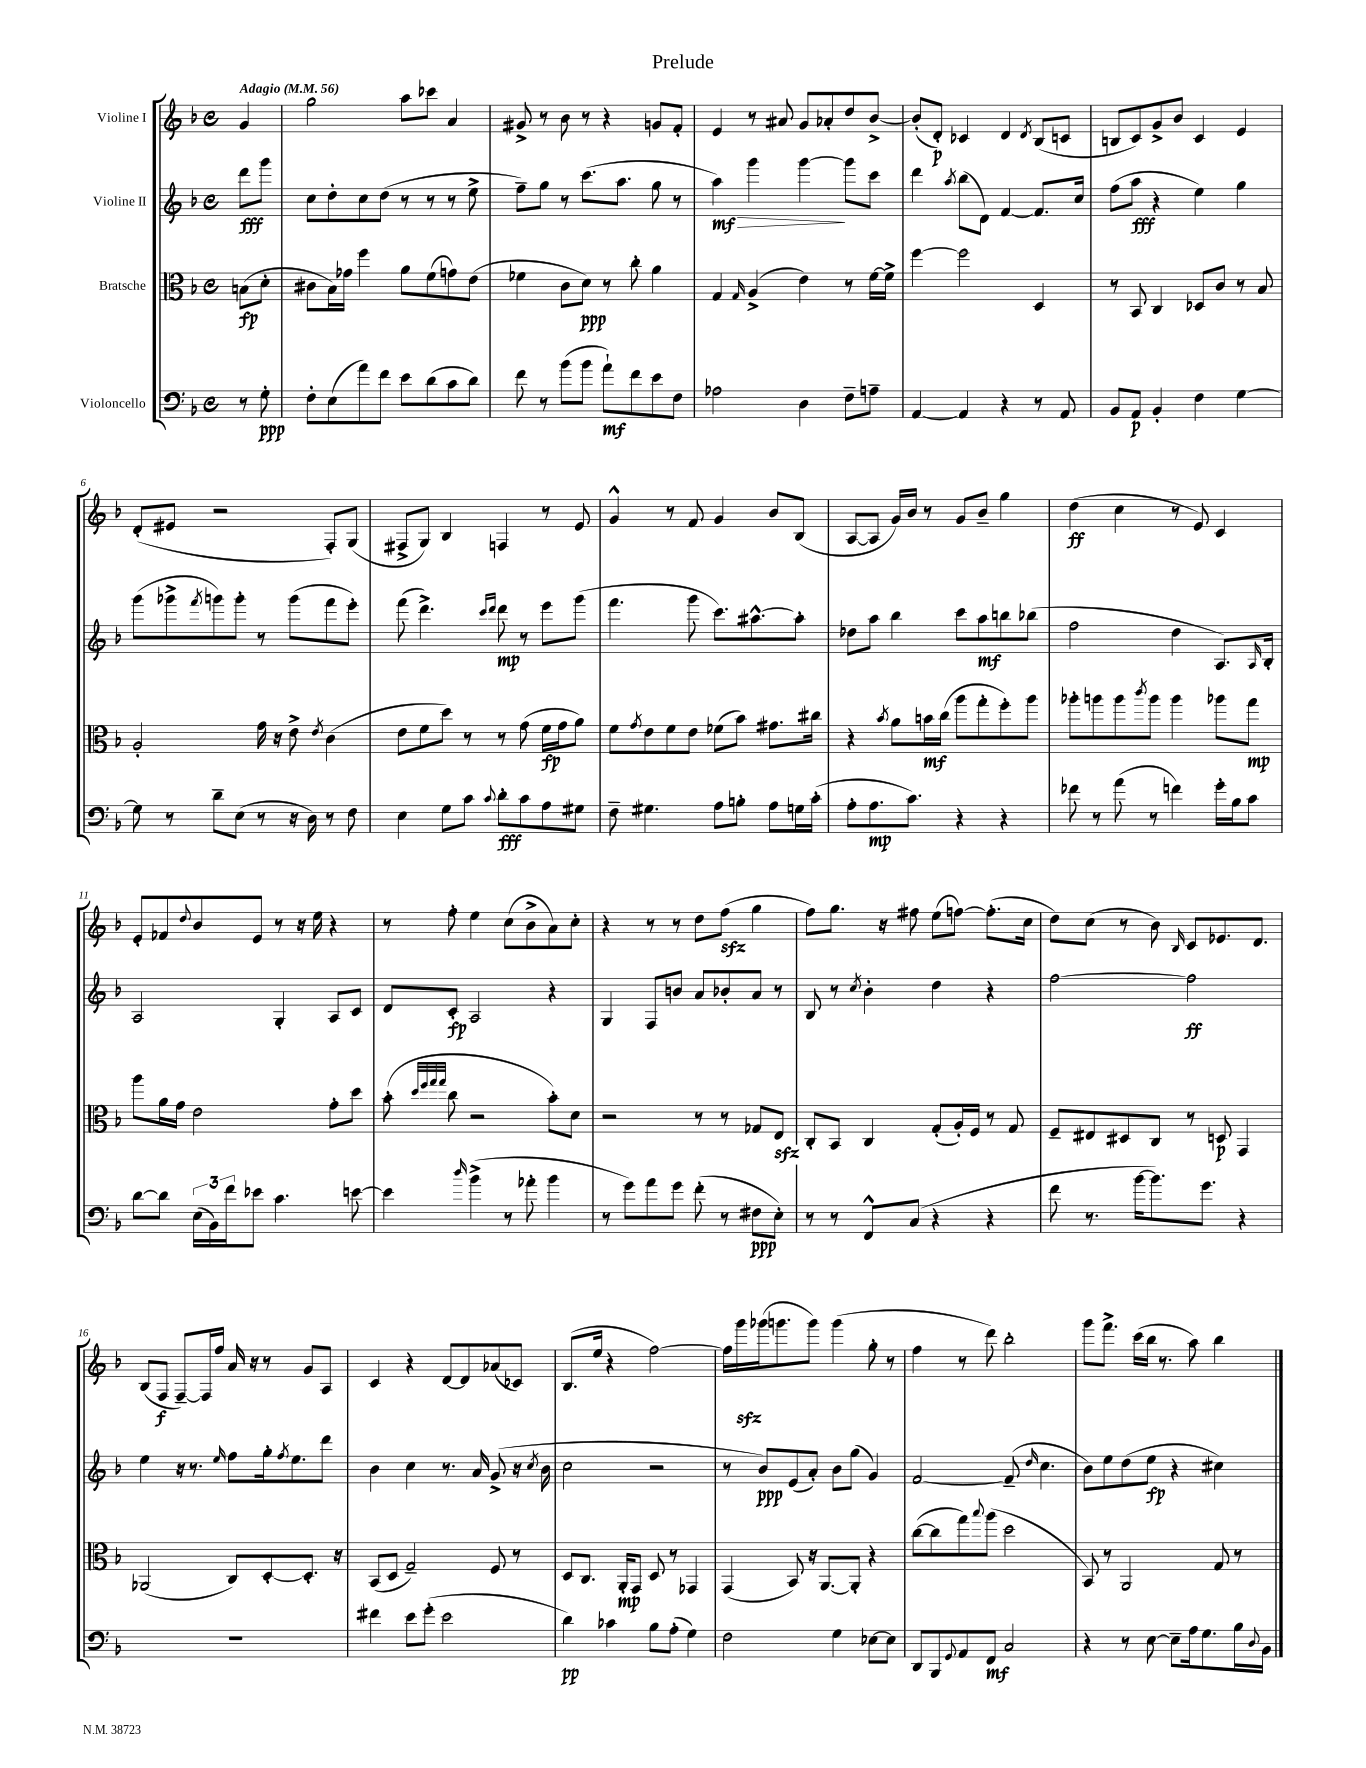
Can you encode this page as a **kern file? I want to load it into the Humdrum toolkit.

**kern	**dynam	**kern	**dynam	**kern	**dynam	**kern	**dynam
*part4	*part4	*part3	*part3	*part2	*part2	*part1	*part1
*staff4	*staff4	*staff3	*staff3	*staff2	*staff2	*staff1	*staff1
*I"Violoncello	*	*I"Bratsche	*	*I"Violine II	*	*I"Violine I	*
*clefF4	*	*clefC3	*	*clefG2	*	*clefG2	*
*k[b-]	*	*k[b-]	*	*k[b-]	*	*k[b-]	*
*M4/4	*	*M4/4	*	*M4/4	*	*M4/4	*
*met(c)	*	*met(c)	*	*met(c)	*	*met(c)	*
*MM56	*	*MM56	*	*MM56	*	*MM56	*
=	=	=	=	=	=	=	=
!	!	!	!	!	!	!LO:TX:a:B:t=Adagio	!
8r	.	(8Bn\L	fp	8ddd\L	fff	4g/	.
8G'\	ppp	8d'\J	.	8ggg\J	.	.	.
=1	=1	=1	=1	=1	=1	=1	=1
8F'\L	.	8c#X\L	.	8cc\L	.	2gg\	.
(8E\	.	16B-\L)	.	8dd'\	.	.	.
.	.	16g-X\JJ	.	.	.	.	.
8a\)	.	4ff\	.	8cc\	.	.	.
8f\J	.	.	.	(8dd\J	.	.	.
8e\L	.	8a\L	.	8r	.	8aa\L	.
(8d\	.	(8f\	.	8r	.	8ccc-X\J	.
8c\	.	8gn\)	.	8r	.	4a/	.
8d\J)	.	(8e\J	.	8ee^\	.	.	.
=2	=2	=2	=2	=2	=2	=2	=2
8f\	.	4f-X\	.	8ff~\L)	.	8g#X^/	.
8r	.	.	.	8gg\J	.	8r	.
(8b-\L	.	8c\L	.	8r	.	8b-\	.
8b-\J	.	8d\J)	ppp	(8.ccc\L	.	8r	.
8a`\L)	mf	8r	.	.	.	4r	.
.	.	.	.	8.aa\J	.	.	.
8f\	.	8cc'\	.	.	.	.	.
8e\	.	4a\	.	8gg\	.	8gn/L	.
8F\J	.	.	.	8r	.	8f'/J	.
=3	=3	=3	=3	=3	=3	=3	=3
!	!	!	!	!	!LO:HP:b	!	!
2A-X\	.	4G/	.	4aa\)	> mf	4e/	.
.	.	16qqG/	.	.	.	.	.
.	.	(4A^/	.	4ggg\	.	8r	.
.	.	.	.	.	.	8a#X/	.
4D\	.	4e\)	.	[4ggg\	.	8g/L	.
.	.	.	.	.	.	8a-X'/	.
8F~\L	.	8r	.	8ggg\L]	]	8dd/	.
8An~\J	.	[16f\LL	.	8ccc\J	.	[8b-^/J	.
.	.	16f^\JJ]	.	.	.	.	.
=4	=4	=4	=4	=4	=4	=4	=4
[4AA/	.	[4ff\	.	4ddd\	.	(8b-'/L]	.
.	.	.	.	.	.	8d'/J)	p
.	.	.	.	8qaa/	.	.	.
4AA/]	.	2ff\]	.	(8bb-\L	.	4c-X/	.
.	.	.	.	8d\J)	.	.	.
4r	.	.	.	[4f/	.	4d/	.
.	.	.	.	.	.	8qd/	.
8r	.	4D/	.	8.f/L]	.	(8B-/L	.
8AA/	.	.	.	.	.	8cn/J	.
.	.	.	.	16cc/Jk	.	.	.
=5	=5	=5	=5	=5	=5	=5	=5
8BB-/L	.	8r	.	(8ff\L	.	8Bn/L	.
8AA/J	p	8BB-/	.	8aa\J	fff	8c/)	.
4BB-'/	.	4C/	.	4r	.	8g^/	.
.	.	.	.	.	.	8b-/J	.
4F\	.	8D-X/L	.	4ee\)	.	4c/	.
.	.	8c/J	.	.	.	.	.
[4G\	.	8r	.	4gg\	.	4e/	.
.	.	8B-/	.	.	.	.	.
!!LO:LB:g=z
=6	=6	=6	=6	=6	=6	=6	=6
8G\]	.	2A'/	.	(8ggg\L	.	(8d'/L	.
8r	.	.	.	8ggg-X^\	.	8e#X/J	.
.	.	.	.	8qfff/	.	.	.
8d~\L	.	.	.	8gggn\)	.	2r	.
(8E\J	.	.	.	8ggg'\J	.	.	.
8r	.	16g\	.	8r	.	.	.
.	.	16r	.	.	.	.	.
16r	.	8e^\	.	(8ggg\L	.	.	.
16D\)	.	.	.	.	.	.	.
.	.	8qe/	.	.	.	.	.
8r	.	(4c\	.	8fff\	.	8F'/L)	.
8F\	.	.	.	8eee'\J)	.	(8G/J	.
=7	=7	=7	=7	=7	=7	=7	=7
4E\	.	8e\L	.	(8fff\	.	8F#X^/L	.
.	.	8f\	.	4.ddd^\)	.	8G/J)	.
8G\L	.	8dd\J)	.	.	.	4B-/	.
8c\J	.	8r	.	.	.	.	.
.	.	.	.	16qqccc/LL	.	.	.
8qqc/	.	.	.	16qqddd/JJ	.	.	.
8d'\L	fff	8r	.	8ddd\	mp	4Fn/	.
8c\	.	(8g\	.	8r	.	.	.
8A\	.	16f\LL	fp	8eee\L	.	8r	.
.	.	16g\J	.	.	.	.	.
8G#X\J	.	8a\J)	.	(8ggg\J	.	8e/	.
=8	=8	=8	=8	=8	=8	=8	=8
8F~\	.	8f\L	.	4.fff\	.	4g^^/	.
.	.	8qg/	.	.	.	.	.
4.G#X\	.	8e\	.	.	.	.	.
.	.	8f\	.	.	.	8r	.
.	.	8e\J	.	8ggg\	.	8f/	.
8A\L	.	(8f-X\L	.	8.ccc\L)	.	4g/	.
8Bn'\J	.	8b-\J)	.	.	.	.	.
.	.	.	.	[8.aa#X^^\	.	.	.
8A\L	.	8.g#X\L	.	.	.	8b-/L	.
16Gn\L	.	.	.	8aa#'\J]	.	(8B-/J	.
(16c'\JJ	.	16cc#X\Jk	.	.	.	.	.
=9	=9	=9	=9	=9	=9	=9	=9
8A'\L	.	4r	.	8dd-X\L	.	[8A/L	.
8.A\	mp	.	.	8aa\J	.	8A/J]	.
.	.	8qb-/	.	.	.	.	.
.	.	8a\L	.	4bb-\	.	16g/LL)	.
8.c\J)	.	.	.	.	.	16b-/JJ	.
.	.	16bn\L	mf	.	.	8r	.
.	.	(16cc\JJ	.	.	.	.	.
4r	.	8aa\L	.	8ccc\L	.	8g/L	.
.	.	8gg'\	.	8aa\	mf	8b-~/J	.
4r	.	8ff'\)	.	8bbn\	.	4gg\	.
.	.	8aa\J	.	(8bb-X\J	.	.	.
=10	=10	=10	=10	=10	=10	=10	=10
8f-X\	.	8aa-X'\L	.	2ff\	.	(4dd\	ff
8r	.	8aan\	.	.	.	.	.
(8a\	.	8aa\	.	.	.	4cc\	.
.	.	8qccc/	.	.	.	.	.
8r	.	8aa\J	.	.	.	.	.
4fn\)	.	4aa\	.	4dd\	.	8r	.
.	.	.	.	.	.	8e/)	.
16g'\LL	.	8aa-X\L	.	8.A/L)	.	4c/	.
16B-\J	.	.	.	.	.	.	.
8c\J	.	8gg\J	mp	.	.	.	.
.	.	.	.	16qqA/	.	.	.
.	.	.	.	16B-'/Jk	.	.	.
!!LO:LB:g=z
=11	=11	=11	=11	=11	=11	=11	=11
[8d\L	.	8aa\L	.	2A/	.	8e'/L	.
8d\J]	.	16a\L	.	.	.	8f-X/	.
.	.	16g\JJ	.	.	.	.	.
.	.	.	.	.	.	8qqdd/	.
(24E\LL	.	2e\	.	.	.	8b-/	.
24BB-\)	.	.	.	.	.	.	.
24f\J	.	.	.	.	.	.	.
8e-X\J	.	.	.	.	.	8e/J	.
4.c\	.	.	.	4G'/	.	8r	.
.	.	.	.	.	.	16r	.
.	.	.	.	.	.	16ee\	.
.	.	8g'\L	.	8A/L	.	4r	.
[8en\	.	8dd\J	.	8c/J	.	.	.
=12	=12	=12	=12	=12	=12	=12	=12
4e\]	.	(8b-'\	.	8d/L	.	8r	.
.	.	32qqdd/LLL	.	.	.	.	.
.	.	32qqff/	.	.	.	.	.
.	.	32qqgg/	.	.	.	.	.
.	.	32qqgg/JJJ	.	.	.	.	.
.	.	8cc\	.	8c'/J	fp	8ff'\	.
16qqdd/	.	.	.	.	.	.	.
(4b-^\	.	2r	.	2A/	.	4ee\	.
8r	.	.	.	.	.	(8cc\L	.
8a-X'\	.	.	.	.	.	8b-^\	.
4b-\	.	8b-'\L)	.	4r	.	8a\)	.
.	.	8d\J	.	.	.	8cc'\J	.
=13	=13	=13	=13	=13	=13	=13	=13
8r	.	2r	.	4G/	.	4r	.
8g\L)	.	.	.	.	.	.	.
8a\	.	.	.	8F/L	.	8r	.
8g\J	.	.	.	8bn/J	.	8r	.
(8f'\	.	8r	.	8a/L	.	8dd\L	.
8r	.	8r	.	8b-X'/	.	(8ffzz\J	.
8F#X\L	ppp	8G-X/L	.	8a/J	.	4gg\	.
8E'\J)	.	8Ezz/J	.	8r	.	.	.
=14	=14	=14	=14	=14	=14	=14	=14
8r	.	8C'/L	.	8B-/	.	8ff\L)	.
8r	.	8BB-/J	.	8r	.	8.gg\J	.
.	.	.	.	8qcc/	.	.	.
8FF^^/L	.	4C/	.	4b-'\	.	.	.
.	.	.	.	.	.	16r	.
(8C/J	.	.	.	.	.	8ff#X\	.
4r	.	(8G'/L	.	4dd\	.	(8ee\L	.
.	.	16A'/L)	.	.	.	[8ffn\J)	.
.	.	16F/JJ	.	.	.	.	.
4r	.	8r	.	4r	.	(8.ff'\L]	.
.	.	8G/	.	.	.	.	.
.	.	.	.	.	.	16cc\Jk	.
=15	=15	=15	=15	=15	=15	=15	=15
8f\	.	8F~/L	.	[2ff\	.	8dd\L)	.
8.r	.	8E#X/	.	.	.	(8cc\J	.
.	.	8D#X/	.	.	.	8r	.
[16b-\KL	.	.	.	.	.	.	.
8.b-\])	.	8C/J	.	.	.	8b-\)	.
.	.	.	.	.	.	16qqB-/	.
.	.	8r	.	2ff\]	ff	8c/L	.
8.g\J	.	.	.	.	.	.	.
.	.	8Dn/	p	.	.	8.e-X/	.
4r	.	4GG/	.	.	.	.	.
.	.	.	.	.	.	8.d/J	.
!!LO:LB:g=z
=16	=16	=16	=16	=16	=16	=16	=16
1r	.	(2AA-X/	.	4ee\	.	(8B-/L	.
.	.	.	.	.	.	8F/J	f
.	.	.	.	16r	.	[8F~/L)	.
.	.	.	.	8.r	.	.	.
.	.	.	.	.	.	16F/L]	.
.	.	.	.	.	.	16ff/JJ	.
.	.	.	.	16qqee/	.	.	.
.	.	8C/L)	.	8ff\L	.	16a/	.
.	.	.	.	.	.	16r	.
.	.	[8D'/	.	16gg'\k	.	8r	.
.	.	.	.	8qff/	.	.	.
.	.	.	.	8.ee\	.	.	.
.	.	8.D'/J]	.	.	.	8g/L	.
.	.	.	.	8ddd\J	.	8A/J	.
.	.	16r	.	.	.	.	.
=17	=17	=17	=17	=17	=17	=17	=17
4f#X\	.	(8BB-/L	.	4b-\	.	4c/	.
.	.	8D/J	.	.	.	.	.
8e\L	.	2G~/)	.	4cc\	.	4r	.
(8g'\J	.	.	.	.	.	.	.
2e\	.	.	.	8.r	.	[8d/L	.
.	.	.	.	.	.	8d/]	.
.	.	.	.	16a/	.	.	.
.	.	8F/	.	(8g^/	.	(8a-X/	.
.	.	8r	.	16r	.	8c-X/J)	.
.	.	.	.	8qcc/	.	.	.
.	.	.	.	16b-\	.	.	.
=18	=18	=18	=18	=18	=18	=18	=18
4d\)	pp	8D/L	.	2cc\	.	(8.B-/L	.
.	.	8.C/J	.	.	.	.	.
.	.	.	.	.	.	16ee/Jk	.
4c-X\	.	.	.	.	.	4r	.
.	.	16AA'/KL	mp	.	.	.	.
.	.	8GG/J	.	.	.	.	.
8B-\L	.	8D/	.	2r	.	[2ff\)	.
(8A'\J	.	8r	.	.	.	.	.
4G\)	.	4GG-X/	.	.	.	.	.
=19	=19	=19	=19	=19	=19	=19	=19
2F\	.	(4GG/	.	8r	.	16ff\LL]	.
.	.	.	.	.	.	16gggzz\	.
.	.	.	.	8b-/L)	ppp	(16ggg-X\J	.
.	.	.	.	.	.	8.gggn\	.
.	.	8BB-/)	.	(8e/	.	.	.
.	.	16r	.	8a'/J)	.	8ggg\J)	.
.	.	[8.AA/L	.	.	.	.	.
4G\	.	.	.	8b-\L	.	(4ggg\	.
.	.	8AA'/J]	.	(8gg\J	.	.	.
[8E-X\L	.	4r	.	4g/)	.	8gg'\	.
8E-\J]	.	.	.	.	.	8r	.
=20	=20	=20	=20	=20	=20	=20	=20
8DD/L	.	([8cc\L	.	[2f/	.	4ff\	.
8BBB-/	.	8cc\]	.	.	.	.	.
8qqGG/	.	.	.	.	.	.	.
8AA/	.	8gg\)	.	.	.	8r	.
.	.	8qqbb-/	.	.	.	.	.
8FF/J	mf	(8aa\J	.	.	.	8ddd\)	.
2C/	.	2dd\	.	(8f~/]	.	2bb-'\	.
.	.	.	.	16qqdd/	.	.	.
.	.	.	.	4.cc\	.	.	.
=21	=21	=21	=21	=21	=21	=21	=21
4r	.	8BB-/)	.	8b-\L)	.	8ggg\L	.
.	.	8r	.	8ee\	.	8.fff^\J	.
8r	.	2AA/	.	(8dd\	.	.	.
.	.	.	.	.	.	(16ccc\LL	.
[8E\	.	.	.	8ee\J	fp	16bb-\JJ	.
.	.	.	.	.	.	8.r	.
8E~\L]	.	.	.	4r	.	.	.
16A\k	.	.	.	.	.	8aa\)	.
8.G\	.	.	.	.	.	.	.
.	.	8G/	.	4cc#X\)	.	4bb-\	.
16B-\L	.	8r	.	.	.	.	.
8qqD/	.	.	.	.	.	.	.
16BB-\JJ	.	.	.	.	.	.	.
==	==	==	==	==	==	==	==
*-	*-	*-	*-	*-	*-	*-	*-
